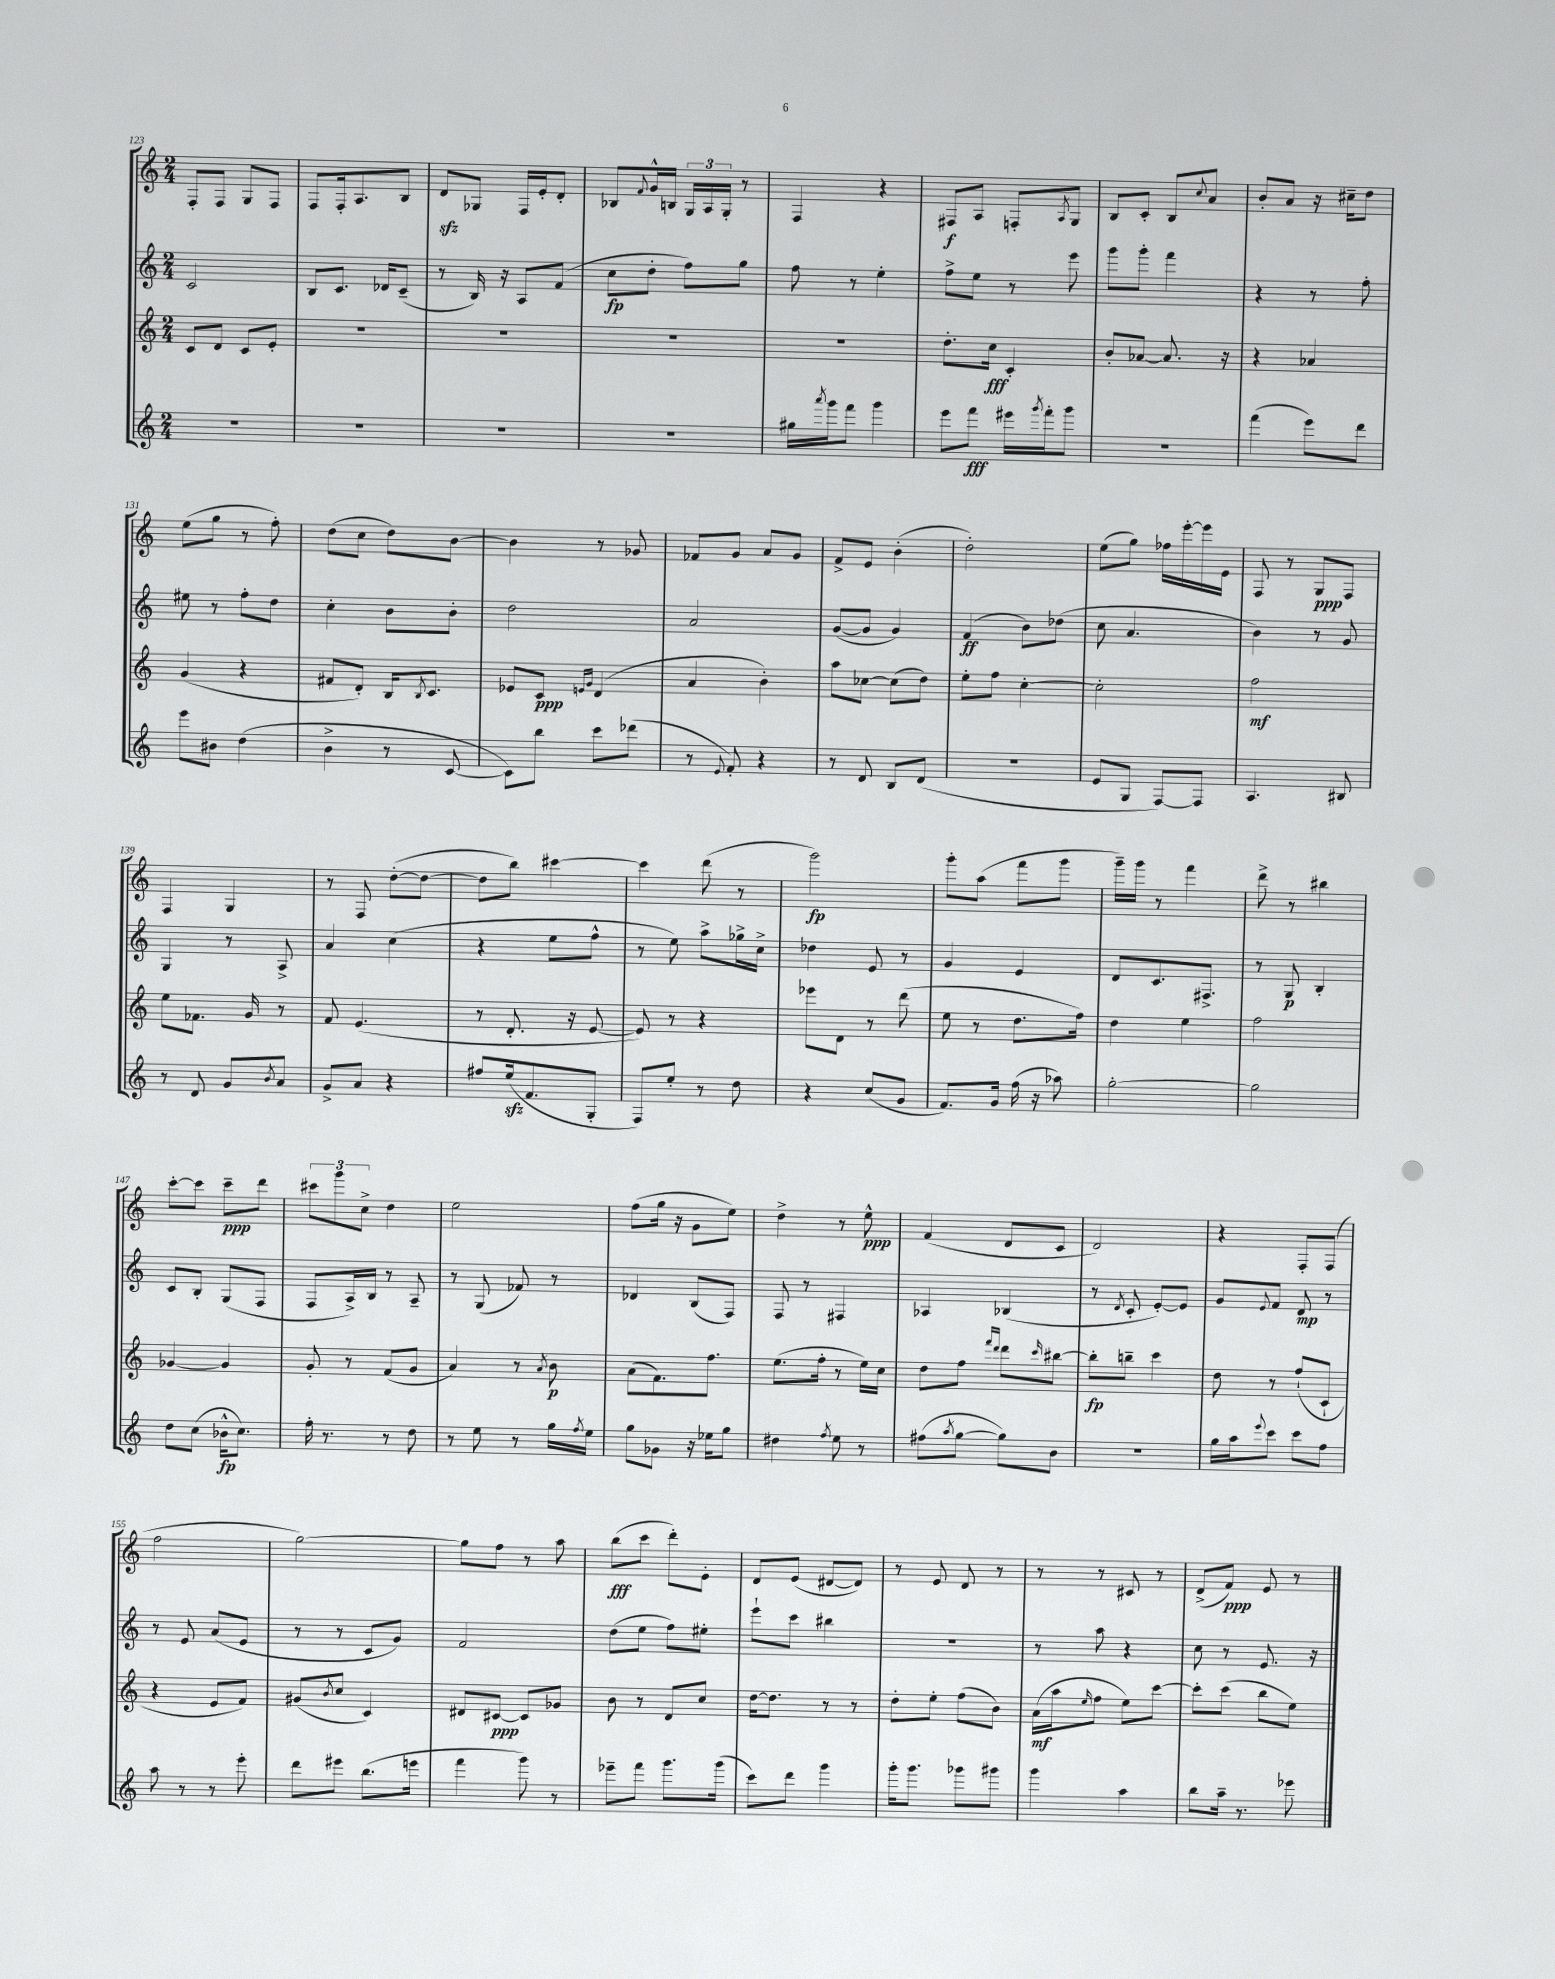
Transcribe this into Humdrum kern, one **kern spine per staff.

**kern	**kern	**kern	**kern
*staff4	*staff3	*staff2	*staff1
*clefG2	*clefG2	*clefG2	*clefG2
*k[]	*k[]	*k[]	*k[]
*M2/4	*M2/4	*M2/4	*M2/4
2r	8c	2c	8F'
.	8d	.	8F
.	8c	.	8G
.	8e'	.	8F
=	=	=	=
2r	2r	8B	8F
.	.	8.c	16F'
.	.	.	8.A
.	.	16d-	.
.	.	(8c~	8B
=	=	=	=
2r	2r	8r	8d
.	.	16B)	8G-
.	.	16r	.
.	.	8A	16F
.	.	.	16e'
.	.	(8f	8d'
=	=	=	=
2r	2r	8cc	8B-
.	.	.	8qqf
.	.	8dd'	16g^^
.	.	.	16B
.	.	8ff)	24G
.	.	.	24A
.	.	.	24G'
.	.	8gg	8r
=	=	=	=
16gg#	2r	8ff	4F
8qaaa	.	.	.
16ggg	.	.	.
8fff	.	8r	.
4ggg	.	4ee'	4r
=	=	=	=
8eee	8.dd'	8ff^	8F#
8fff	.	8ee	8A
.	16cc	.	.
16eee#	4c'	8r	8F'
8qggg	.	.	.
16fff'	.	.	.
.	.	.	8qA
8ggg	.	8eee	8G
=	=	=	=
2r	8b'	8ggg	8B
.	[8a-	8ggg'	8c'
.	8.a-]	4fff	8B
.	.	.	8qqcc
.	.	.	8a
.	16r	.	.
=	=	=	=
(4fff	4r	4r	8b'
.	.	.	8a
8eee)	4a-	8r	16r
.	.	.	16cc#~
8ddd	.	8ff'	8dd
=	=	=	=
8eee	(4g	8ee#	(8ee
8b#	.	8r	8gg
(4dd	4r	8ff'	8r
.	.	8dd	8ff')
=	=	=	=
4b^	8f#	4cc'	(8dd
.	8d')	.	8cc
8r	16B	8b	8dd)
.	8qB	.	.
.	8.c	.	.
[8c	.	8b'	[8b
=	=	=	=
8c])	8e-	2dd	4b]
8bb	8c	.	.
.	16qqe	.	.
.	16qqg	.	.
8ccc	(4d	.	8r
(8ddd-	.	.	8g-
=	=	=	=
8r	4a	2a	8f-
8qqe	.	.	.
8f')	.	.	8g
4r	4b')	.	8a
.	.	.	8g
=	=	=	=
8r	8aa	([8g	8f^
8d	[8cc-	8g]	8e
8B	(8cc-]	4g)	(4b'
(8d	8dd)	.	.
=	=	=	=
2r	8ee'	(4f	2dd')
.	8ff	.	.
.	[4cc'	8b)	.
.	.	(8dd-	.
=	=	=	=
8e	2cc']	8cc	(8ee
8G	.	4.a	8gg)
[8F)	.	.	16ff-
.	.	.	[16eee'
8F]	.	.	16eee]
.	.	.	16e
=	=	=	=
4.A	2ff	4b)	8F
.	.	.	8r
.	.	8r	8G
8B#	.	8g	8F
=	=	=	=
8r	8ee	4G	4F
8d	8.f-	.	.
8g	.	8r	4G
.	16g	.	.
8qb	.	.	.
8a	8r	8A^	.
=	=	=	=
8g^	8f	4a	8r
8a	(4.e	.	8F
4r	.	(4cc	([8dd'
.	.	.	8dd_
=	=	=	=
8ff#	8r	4r	8dd]
(16ee	8.d'	.	8bb)
8.f	.	.	.
.	.	8ee	[4ccc#
.	16r	.	.
8G'	[8e	8ff^^	.
=	=	=	=
8F)	8e])	8r	4ccc#]
8ee'	8r	8ee)	.
8r	4r	8aa^	(8ddd
8dd	.	16gg-^	8r
.	.	16cc^	.
=	=	=	=
4r	8eee-	4dd-	2ggg)
.	8d	.	.
(8cc	8r	8e	.
8g	(8ddd	8r	.
=	=	=	=
8.f)	8ee	4g	8ggg'
.	8r	.	(8aa
16g	.	.	.
(16ff	8.dd	4e	8fff
16r	.	.	.
8aa-)	.	.	8ggg
.	16ff)	.	.
=	=	=	=
[2gg'	4dd	8d	16ggg~)
.	.	.	16ggg
.	.	8.c	8r
.	4ee	.	4fff
.	.	8.F#^	.
=	=	=	=
2gg]	2ff	8r	8ddd^
.	.	8G	8r
.	.	4B'	4bb#
=	=	=	=
8dd	[4g-	8c	[8ccc'
(8cc	.	8B'	8ccc]
16b-^^	4g-]	(8G	8ccc~
8.cc)	.	.	.
.	.	8F	8ddd
=	=	=	=
16ff'	8g'	8F	12ccc#
8.r	.	.	.
.	.	.	12ggg
.	8r	16A^)	.
.	.	.	12cc^
.	.	16B	.
8r	(8f	8r	4dd
8dd	8g	8A~	.
=	=	=	=
8r	4a)	8r	2ee
8ee	.	(8G	.
8r	8r	8f-)	.
.	8qa	.	.
16gg	8b	8r	.
8qff	.	.	.
16ee	.	.	.
=	=	=	=
8gg	(8a	4d-	(8ff
8g-	8.f)	.	16gg
.	.	.	16r
16r	.	(8B	8g
16ee-	8.ff	.	.
8gg	.	8F)	8ee)
=	=	=	=
4dd#	(8.ee	8F	4dd^
.	.	8r	.
.	16ff'	.	.
8qff	.	.	.
8ee	8r	4F#	8r
8r	16ee)	.	8ee^^
.	16cc	.	.
=	=	=	=
(8ff#	8dd	4A-	(4f
8qaa	.	.	.
[8gg	8ff	.	.
.	16qqfff	.	.
.	16qqddd	.	.
8gg])	8ddd	(4B-	8d
.	16qqccc	.	.
8b	[8bb#	.	8c
=	=	=	=
2r	8bb#']	8r	2d)
.	.	8qd	.
.	8bb~	8c'	.
.	4ccc	[8e')	.
.	.	8e]	.
=	=	=	=
16gg	8dd	8g	4r
16aa	.	.	.
8qqeee	.	8qqe	.
8ccc	8r	8f	.
8ccc	(8ff`	8d	8F'
8ff	8c`	8r	(8F
=	=	=	=
8aa	4r	8r	2ff
8r	.	8e	.
8r	8e	(8a	.
8eee'	8f)	8e	.
=	=	=	=
8ddd	(8g#	8r	[2gg)
.	8qb	.	.
8eee#	8cc	8r	.
(8.bb	4c)	8c	.
.	.	8g)	.
16eee	.	.	.
=	=	=	=
4fff	8d#	2f	8gg]
.	[8c#	.	8ff
8ggg)	8c#]	.	8r
8r	8g-	.	8aa
=	=	=	=
8eee-~	8b	(8dd	(8bb
8fff	8r	8ee	8ccc
8.ggg	8d	8ff)	8ddd')
.	8cc	8ee#'	8e'
(16ggg	.	.	.
=	=	=	=
8ccc)	[16dd	8eee`	8d
.	8.dd]	.	.
8ddd	.	8ccc	(8e
4ggg	8r	4bb#	[8d#
.	8r	.	8d#])
=	=	=	=
16ggg'	8dd'	2r	8r
8.ggg	.	.	.
.	8ee'	.	8e
8ggg-	(8ff	.	8d
8ggg#	8b)	.	8r
=	=	=	=
4ggg	(16a	8r	8r
.	16aa	.	.
.	16qqee	.	.
.	8ff	8aa	8r
4aa	8ee)	4r	8c#
.	[8ccc	.	8r
=	=	=	=
8bb	8ccc']	8cc	(8d^
16aa~	(8ccc	8r	8f)
8.r	.	.	.
.	8bb	8.e	8e
8eee-	8ee)	.	8r
.	.	16r	.
==	==	==	==
*-	*-	*-	*-
